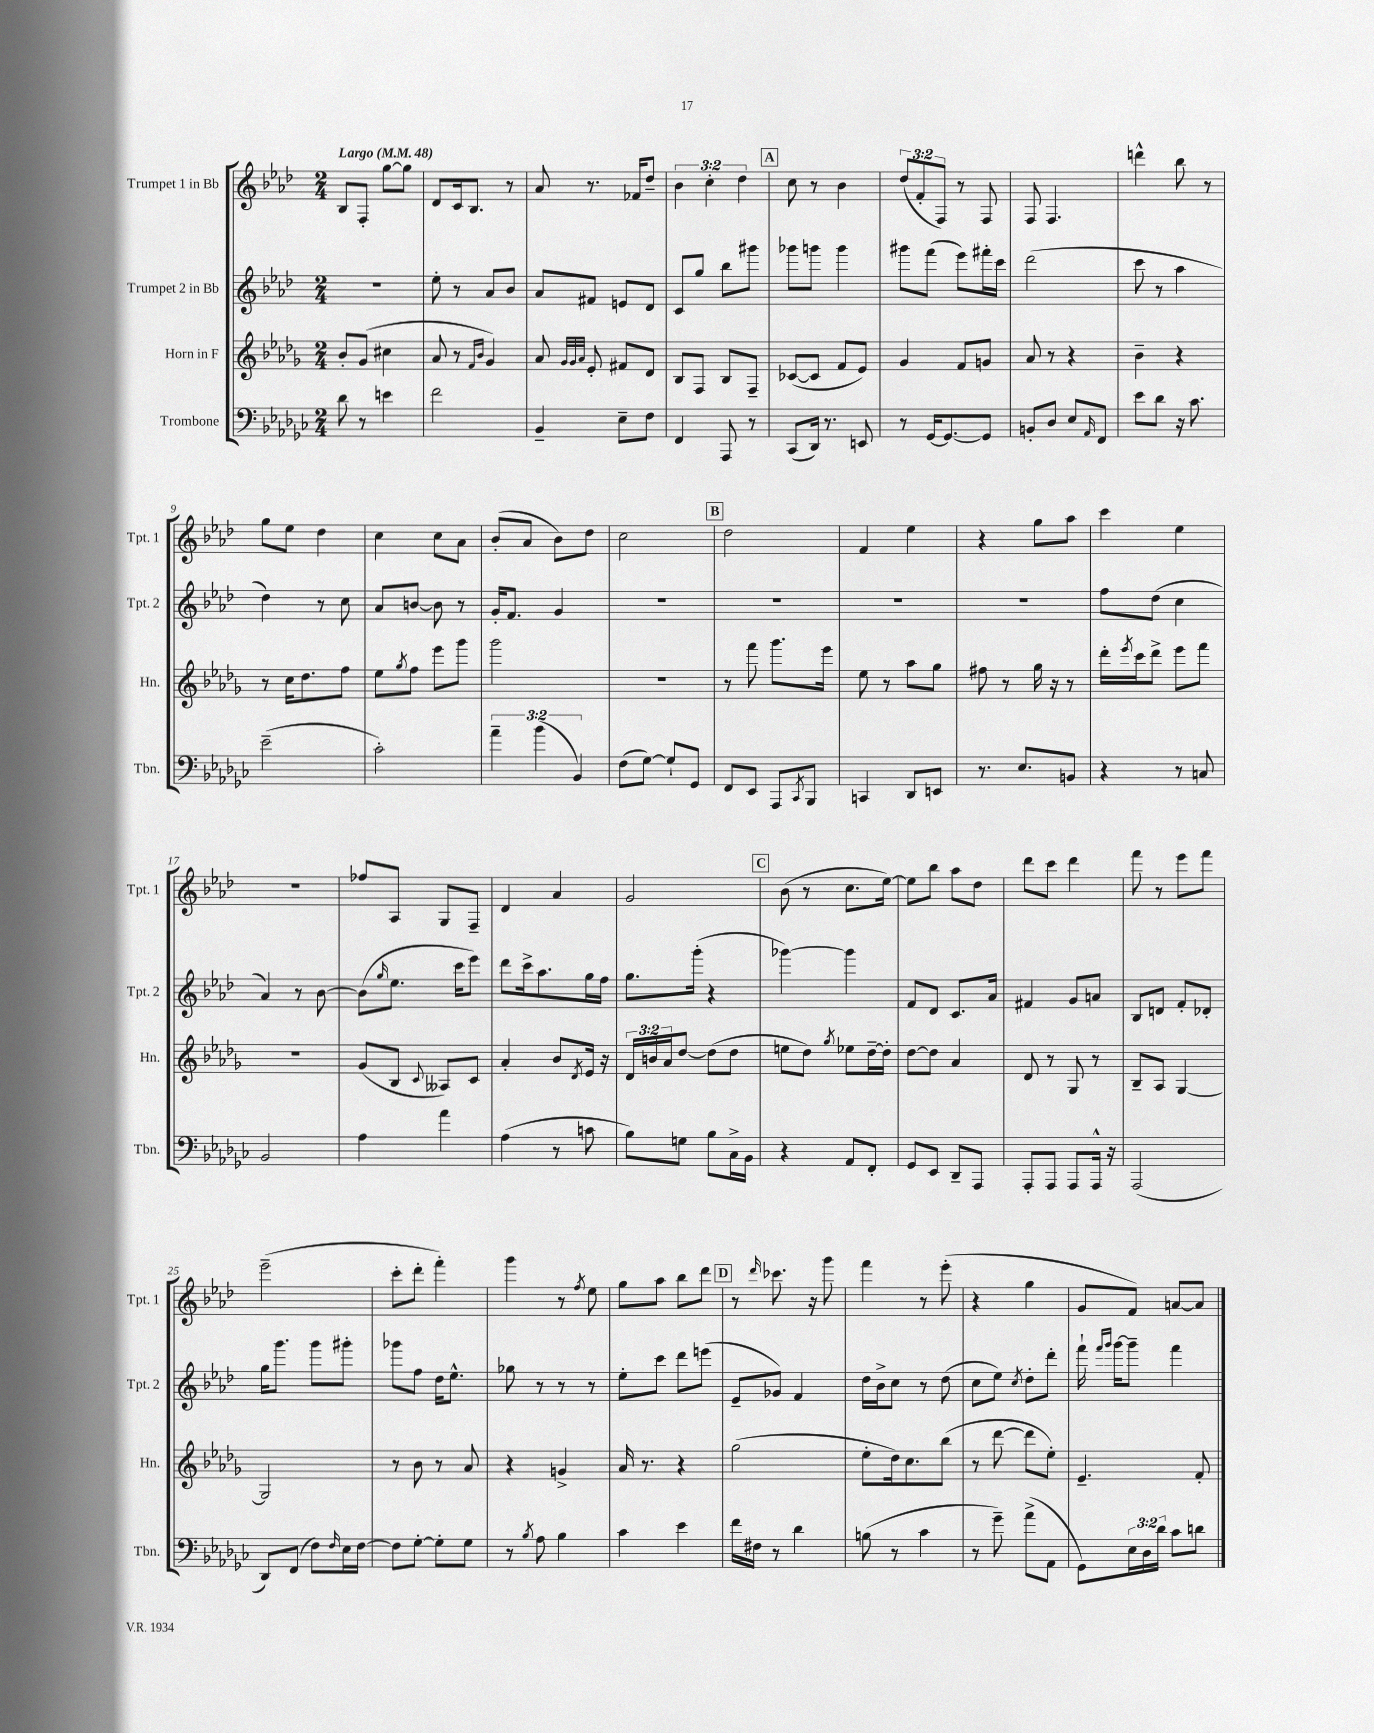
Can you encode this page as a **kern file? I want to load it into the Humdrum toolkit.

**kern	**kern	**kern	**kern
*staff4	*staff3	*staff2	*staff1
*clefF4	*clefG2	*clefG2	*clefG2
*k[b-e-a-d-g-c-]	*k[b-e-a-d-g-]	*k[b-e-a-d-]	*k[b-e-a-d-]
*M2/4	*M2/4	*M2/4	*M2/4
*MM48	*MM48	*MM48	*MM48
8d-\	8b-'/L	2r	8B-/L
8r	(8g-/J	.	8F'/J
4e\	4cc#\	.	[8gg\L
.	.	.	8gg\]J
=	=	=	=
2f\	8a-/	8ee-'\	8d-/L
.	8r	8r	16c/k
.	.	.	8.B-/J
.	16qqf/LL	.	.
.	16qqb-/JJ	.	.
.	4g-/)	8a-/L	.
.	.	8b-/J	8r
=	=	=	=
4BB-~/	8a-/	8a-/L	8a-/
.	32qqg-/LLL	.	.
.	32qqg-/	.	.
.	32qqa-/JJJ	.	.
.	8e-'/	8f#/J	8.r
8E-~\L	8f#/L	8e/L	.
.	.	.	16f-/LK
8F\J	8d-/J	8d-/J	8dd-~/J
=	=	=	=
4FF/	8B-/L	8c/L	6b-\
.	8F/J	8gg/J	.
.	.	.	6cc'\
8AAA-/	8B-/L	8bb-\L	.
.	.	.	6dd-\
8r	8F~/J	8ggg#\J	.
=	=	=	=
(8CC-/L	([8c-/L	8ggg-\L	8cc\
16DD-/Jk)	8c-/]J	8ggg\J	8r
8.r	.	.	.
.	8f/L	4ggg\	4b-\
8EE/	8e-/J)	.	.
=	=	=	=
8r	4g-/	8ggg#\L	(12dd-/L
.	.	.	12f'/
[16GG-/LK	.	(8fff\J	.
.	.	.	12F/J)
8.GG-/_	.	.	.
.	8f/L	8eee-\L)	8r
8GG-/]J	8g/J	16fff#'\L	8F/
.	.	16ccc\JJ	.
=	=	=	=
8BB'/L	8a-/	(2ddd-\	8F/
8D-/J	8r	.	4.F/
8E-/L	4r	.	.
16qqAA-/	.	.	.
8FF/J	.	.	.
=	=	=	=
8e-\L	4b-~\	8ccc\	4ddd^^\
8d-\J	.	8r	.
16r	4r	4aa-\	8bb-\
8.c-\	.	.	.
.	.	.	8r
=	=	=	=
(2e-~\	8r	4dd-\)	8gg\L
.	16cc\LK	.	8ee-\J
.	8.dd-\	.	.
.	.	8r	4dd-\
.	8ff\J	8cc\	.
=	=	=	=
2c-'\)	8ee-\L	8a-/L	4cc\
.	8qgg-/	.	.
.	8ff\J	[8b/J	.
.	8eee-\L	8b\]	8cc\L
.	8ggg-\J	8r	8a-\J
=	=	=	=
6a-~\	2ggg-\	16g'/LK	(8b-'/L
.	.	8.f/J	.
.	.	.	8a-/J
(6b-\	.	.	.
.	.	4g/	8b-\L)
6BB-/)	.	.	.
.	.	.	8dd-\J
=	=	=	=
(8F\L	2r	2r	2cc\
[8G-\J)	.	.	.
8G-`/]L	.	.	.
8GG-/J	.	.	.
=	=	=	=
8FF/L	8r	2r	2dd-\
8EE-/J	8fff\	.	.
8AAA-/L	8.ggg-\L	.	.
8qCC-/	.	.	.
8BBB-/J	.	.	.
.	16eee-\Jk	.	.
=	=	=	=
4CC/	8ee-\	2r	4f/
.	8r	.	.
8DD-/L	8aa-\L	.	4ee-\
8EE/J	8gg-\J	.	.
=	=	=	=
8.r	8ff#\	2r	4r
.	8r	.	.
8.E-/L	.	.	.
.	16gg-\	.	8gg\L
.	16r	.	.
8BB/J	8r	.	8aa-\J
=	=	=	=
4r	16ddd-'\LL	8ff\L	4ccc\
.	8qeee-/	.	.
.	16ccc\J	.	.
.	8ddd-^\J	(8dd-\J	.
8r	8eee-\L	4cc\	4ee-\
8C/	8fff\J	.	.
=	=	=	=
2BB-/	2r	4a-/)	2r
.	.	8r	.
.	.	[8b-\	.
=	=	=	=
4A-\	(8g-/L	(8b-\]L	8ff-/L
.	.	16qqgg/	.
.	8B-/J	8.ee-\J	8A-/J
.	8qqc/	.	.
4a-\	8A--/L)	.	8G/L
.	.	16ccc\LK	.
.	8c/J	8eee-\J)	8F~/J
=	=	=	=
(4A-\	4a-'/	8ddd-\L	4d-/
.	.	16ccc^\k	.
.	.	8.aa-\	.
8r	8b-/L	.	4a-/
.	8qd-/	.	.
8c\	16e-/Jk	16gg\L	.
.	16r	16ff\JJ	.
=	=	=	=
8B-\L)	24d-/LL	8.gg\L	2g/
.	24b/	.	.
.	24a-/J	.	.
8G\J	[8dd-/J	.	.
.	.	(16ggg'\Jk	.
8B-\L	(8dd-\]L	4r	.
16C-^\L	8dd-\J	.	.
16BB-\JJ	.	.	.
=	=	=	=
4r	8ee\L	[4ggg-\)	(8b-\
.	8dd-\J)	.	8r
.	8qgg-/	.	.
8AA-/L	8ee-\L	4ggg-\]	8.cc\L
8FF'/J	[16dd-~\L	.	.
.	16dd-'\]JJ	.	[16ee-\Jk)
=	=	=	=
8GG-/L	[8dd-\L	8f/L	8ee-\]L
8EE-/J	8dd-\]J	8d-/J	8bb-\J
8DD-~/L	4a-/	8.c/L	8aa-\L
8AAA-/J	.	.	8dd-\J
.	.	16a-/Jk	.
=	=	=	=
8AAA-'/L	8d-/	4f#/	8ddd-\L
8AAA-/J	8r	.	8ccc\J
8AAA-/L	8G-/	8g/L	4ddd-\
16AAA-^^/Jk	8r	8a/J	.
16r	.	.	.
=	=	=	=
(2AAA-/	8B-~/L	8B-/L	8fff\
.	8A-/J	8d/J	8r
.	[4G-/	8f'/L	8eee-\L
.	.	8d-'/J	8fff\J
=	=	=	=
8DD-/L)	2G-/]	16gg\LK	(2eee-~\
.	.	8.ggg\J	.
(8FF/J	.	.	.
8F\L)	.	8ggg\L	.
16qqF/	.	.	.
16E-\L	.	8ggg#'\J	.
[16F\JJ	.	.	.
=	=	=	=
8F\]L	8r	8ggg-\L	8ccc'\L
[8G-'\J	8b-\	8ff\J	8ddd-'\J
8G-'\]L	8r	16dd-\LK	4fff'\)
.	.	8.ee-^^\J	.
8G-\J	8a-/	.	.
=	=	=	=
8r	4r	8gg-\	4ggg\
8qB-/	.	.	.
8A-\	.	8r	.
4B-\	4g^/	8r	8r
.	.	.	8qff/
.	.	8r	8ee-\
=	=	=	=
4c-\	16a-/	8ee-'\L	8gg\L
.	8.r	.	.
.	.	8ccc\J	8aa-\J
4e-\	4r	8ddd-\L	8bb-\L
.	.	(8eee\J	8ddd-\J
=	=	=	=
16f\LL	(2gg-\	8e-~/L	8r
16F#\JJ	.	.	.
.	.	.	16qqddd-/
8r	.	8g-/J)	8.ccc-\
4d-\	.	4f/	.
.	.	.	16r
.	.	.	8ggg\
=	=	=	=
(8B\	8ee-'\L	16dd-\LL	4fff\
.	.	16b-^\J	.
8r	16dd-\k)	8cc\J	.
.	8.cc\	.	.
4c-\	.	8r	8r
.	(8bb-\J	(8dd-\	(8eee-'\
=	=	=	=
8r	8r	8cc\L	4r
8g-~\)	[8ddd-\	8ee-\J)	.
.	.	8qcc/	.
(8a-^\L	8ddd-\]L	8dd-'\L	4gg\
8AA-\J	8ee-'\J)	8ddd-'\J	.
=	=	=	=
8GG-\L)	4.e-~/	16fff`\	8g/L
.	.	16qqfff/LL	.
.	.	16qqggg/JJ	.
.	.	[16ggg\LK	.
24E-\L	.	8ggg~\]J	8f/J)
24D-\	.	.	.
24d-\JJ	.	.	.
8c-\L	.	4fff\	[8a/L
8d\J	8f'/	.	8a/]J
==	==	==	==
*-	*-	*-	*-
